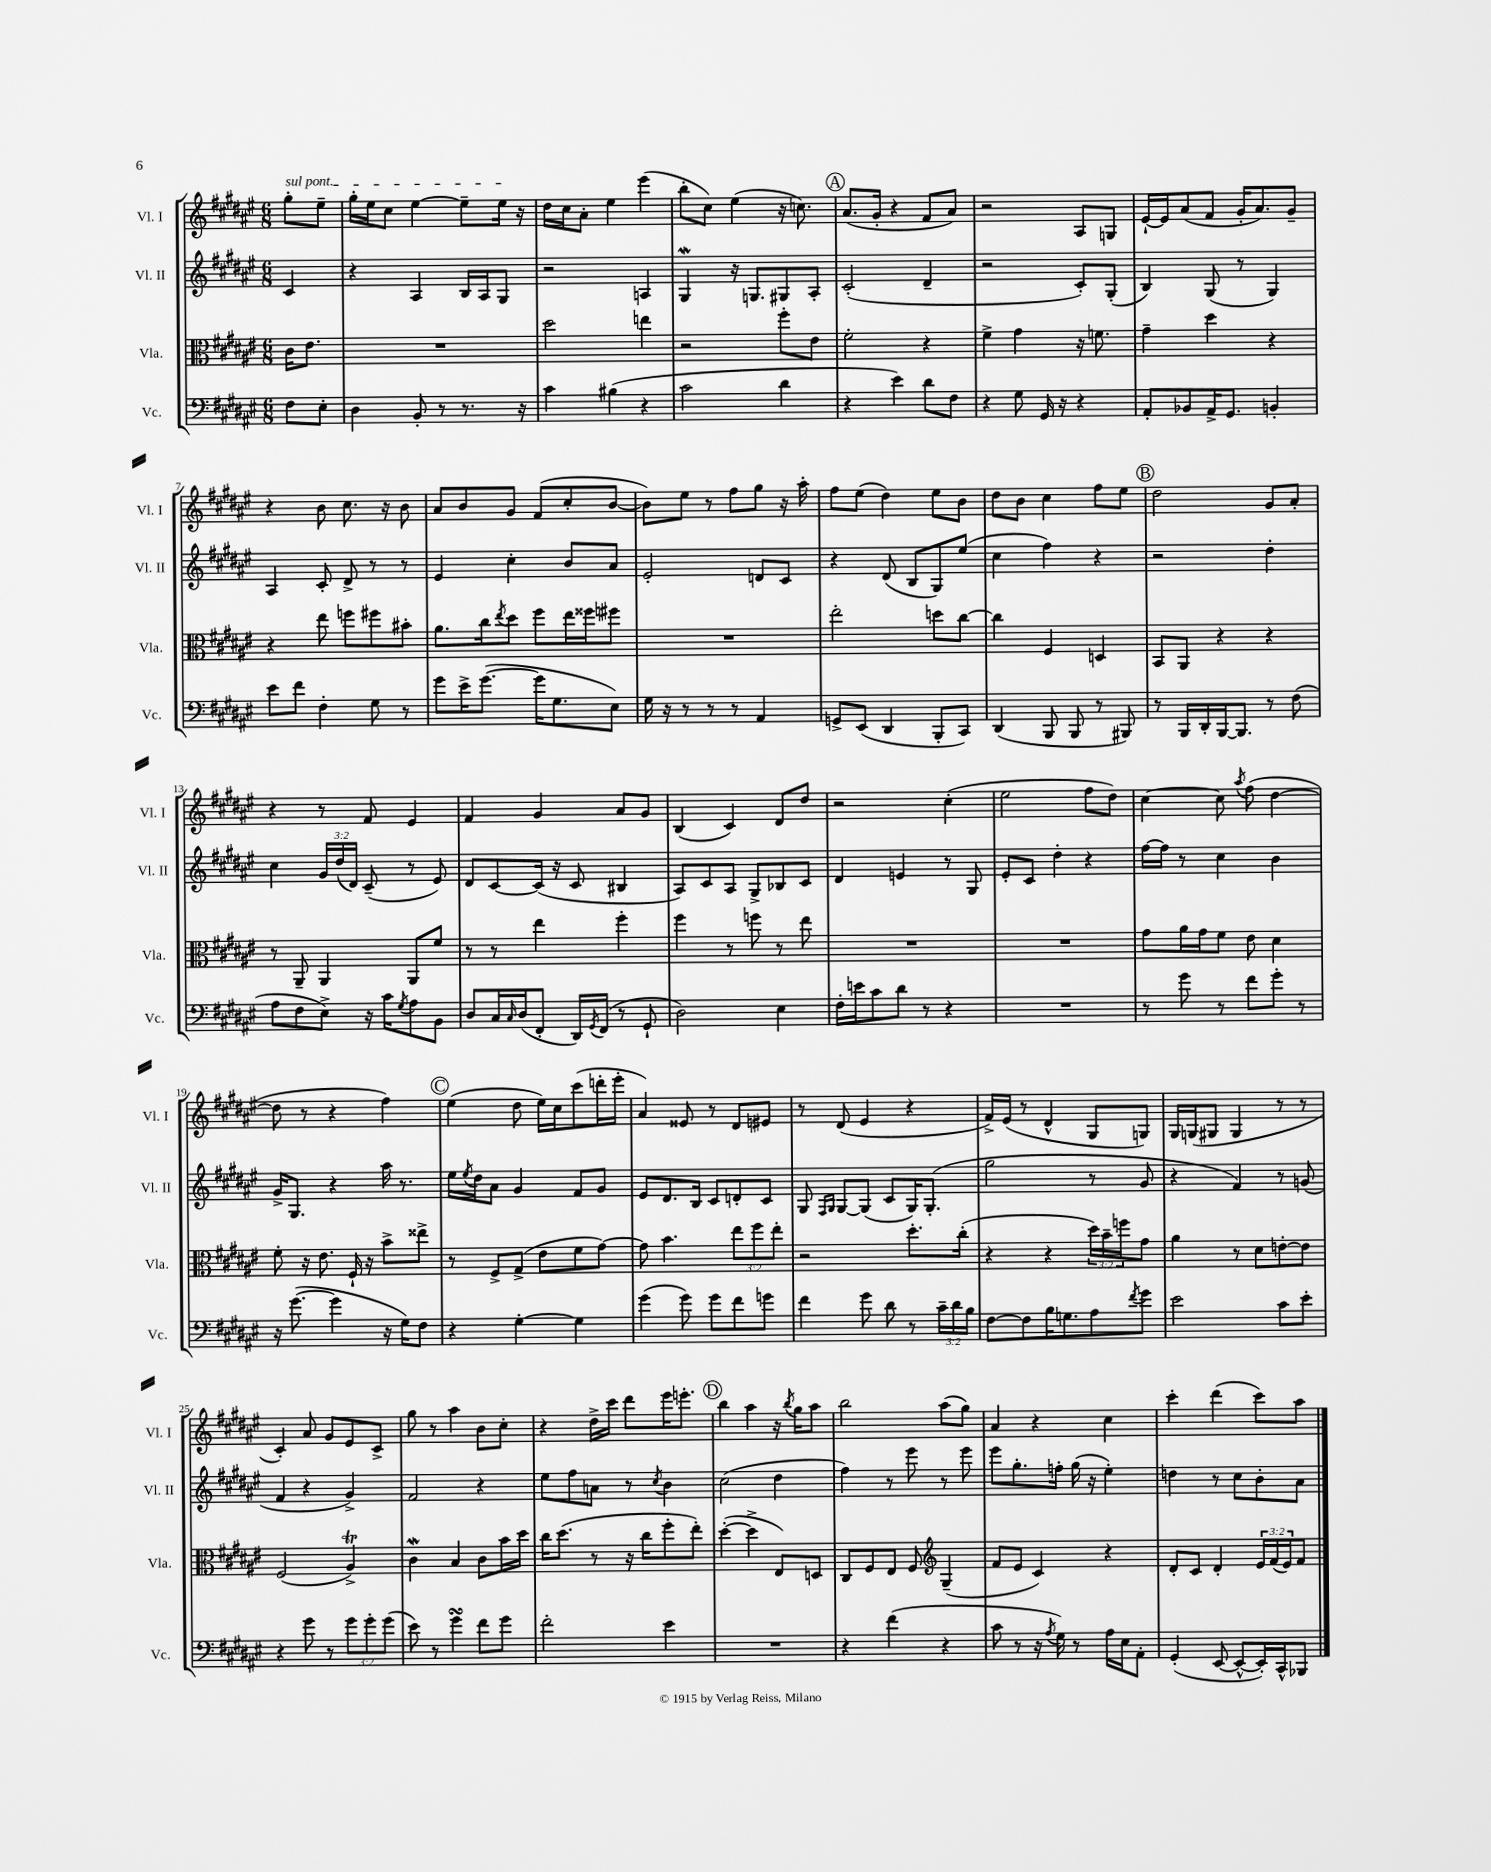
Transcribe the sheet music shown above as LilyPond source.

<<
\new StaffGroup <<
\new Staff = "s0" \with { instrumentName = "Vl. I" shortInstrumentName = "Vl. I" } {
    \clef treble \key fis \major \numericTimeSignature \time 6/8 \partial 4
    \once \override TextSpanner.bound-details.left.text = \markup { \italic "sul pont." } gis''8-.\startTextSpan eis''8-- |
    gis''16-. eis''16 cis''8 eis''4~ eis''8-- eis''16\stopTextSpan r16 |
    dis''16 cis''16 ais'8-. eis''4 eis'''4( |
    b''8-. cis''8) eis''4( r16 c''8.) |
    \mark \markup { \circle "A" } ais'8.( gis'16-. r4 fis'8 ais'8) |
    r2 ais8 g8 |
    eis'16~-! eis'16 ais'8( fis'8 gis'16-. ais'8.) gis'8-- |
    r4 b'8 cis''8. r16 b'8 |
    ais'8 b'8 gis'8 fis'8( cis''8-. b'8~ |
    b'8) eis''8 r8 fis''8 gis''8 r16 ais''16-. |
    fis''8 eis''8( dis''4) eis''8 b'8 |
    dis''8 b'8 cis''4 fis''8 eis''8 |
    \mark \markup { \circle "B" } dis''2 gis'8 ais'8-. |
    r4 r8 fis'8 eis'4 |
    fis'4 gis'4 ais'8 gis'8 |
    b4( cis'4) dis'8 dis''8 |
    r2 cis''4-.( |
    eis''2 fis''8 dis''8) |
    cis''4~ cis''8 \acciaccatura { ais''8 } fis''8( dis''4~ |
    dis''8 r8 r4 fis''4) |
    \mark \markup { \circle "C" } eis''4( dis''8 eis''16) cis''16 cis'''8( d'''16-. eis'''16-. |
    ais'4) eisis'8 r8 dis'8 eis'8 |
    r8 dis'8( eis'4 r4 |
    fis'16->) eis'16( r8 dis'4-^ gis8 g8) |
    gis16 g16( gis8 gis4 r8 r8 |
    cis'4-.) ais'8 gis'8 eis'8 cis'8-> |
    gis''8 r8 ais''4 b'8 cis''8-. |
    r4 dis''16-> cis'''16 dis'''8 eis'''16 e'''8.-. |
    \mark \markup { \circle "D" } b''4 ais''4 r16 \acciaccatura { b''8 } gis''16 ais''8 |
    b''2 ais''8( gis''8) |
    ais'4 r4 cis''4 |
    cis'''4-. dis'''4( cis'''8) ais''8 \bar "|." |
}
\new Staff = "s1" \with { instrumentName = "Vl. II" shortInstrumentName = "Vl. II" } {
    \clef treble \key fis \major \numericTimeSignature \time 6/8 \override Staff.TupletNumber.text = #tuplet-number::calc-fraction-text \partial 4
    cis'4 |
    r4 ais4 b16 ais16 gis8 |
    r2 a4 |
    gis4\mordent r16 g8. gis8 ais8-. |
    \mark \markup { \circle "A" } cis'2-.( dis'4-- |
    r2 cis'8-.) gis8-.( |
    b4) gis8( r8 gis4) |
    ais4 cis'8-. dis'8-> r8 r8 |
    eis'4 cis''4-. b'8 ais'8 |
    eis'2-. d'8 cis'8 |
    r4 dis'8( b8 gis8) eis''8( |
    cis''4 fis''4) r4 |
    \mark \markup { \circle "B" } r2 dis''4-. |
    cis''4 \tuplet 3/2 { gis'16 dis''16( dis'16) } cis'8--( r8 eis'8) |
    dis'8 cis'8~ cis'16( r16 cis'8 bis4 |
    ais8) cis'8 ais8 gis8-> bes8 cis'8 |
    dis'4 e'4 r8 gis8 |
    eis'8-. cis'8 dis''4-. r4 |
    fis''16~ fis''16 r8 cis''4 b'4 |
    gis'16-> gis8. r4 ais''16 r8. |
    \mark \markup { \circle "C" } eis''16 \acciaccatura { eis''8 } dis''16 ais'8 gis'4 fis'8 gis'8 |
    eis'8 dis'8. b16 cis'8 d'8-. cis'8 |
    gis8 \grace { fis16 gis16 } gis8~ gis8( cis'8 gis16) gis8.-.( |
    gis''2 r8 gis'8 |
    r4 fis'4) r8 g'8( |
    fis'4 r4 gis'4->) |
    fis'2 r4 |
    eis''8 fis''8 a'8 r8 \acciaccatura { cis''8 } b'4 |
    \mark \markup { \circle "D" } cis''2( dis''4 |
    fis''4) r8 eis'''8 r8 eis'''8 |
    eis'''8 gis''8.-. f''16-. gis''16( r16 eis''4-.) |
    d''4 r8 cis''8 b'8-. ais'8 \bar "|." |
}
\new Staff = "s2" \with { instrumentName = "Vla." shortInstrumentName = "Vla." } {
    \clef alto \key fis \major \numericTimeSignature \time 6/8 \override Staff.TupletNumber.text = #tuplet-number::calc-fraction-text \partial 4
    cis'16 eis'8. |
    R2. |
    dis''2 e''4 |
    r2 fis''8-. eis'8 |
    \mark \markup { \circle "A" } fis'2-. r4 |
    fis'4-> gis'4 r16 f'8. |
    gis'4-- dis''4 r4 |
    r4 eis''8 f''8 fis''8 bis'8-. |
    ais'8. cis''16 \acciaccatura { eis''8 } dis''8 fis''8 eis''16 fisis''16 fis''8 |
    R2. |
    eis''2-. d''8 cis''8~ |
    cis''4 fis4 d4 |
    \mark \markup { \circle "B" } b,8 ais,8 r4 r4 |
    r8 ais,8-- ais,4 ais,8 fis'8 |
    r8 r8 eis''4 fis''4-. |
    fis''4 r8 f''8 r8 eis''8 |
    R2. |
    R2. |
    gis'8 ais'16 gis'16 fis'8 eis'8 dis'4 |
    fis'8-. r16 eis'8. fis16-! r16 b'8-> eisis''8-> |
    \mark \markup { \circle "C" } r8 fis8-> gis8->( eis'8 fis'8 gis'8~) |
    gis'8 b'4. \tuplet 3/2 { eis''8 fis''8 eis''8-. } |
    r2 dis''8.-. cis''16-.( |
    r4 r4 \tuplet 3/2 { dis''16) b'16-- f''16 } gis'8 |
    ais'4 r8 dis'8 e'8~-. e'8 |
    fis2( ais4->\trill) |
    cis'4\mordent b4 cis'8 b'16 dis''16 |
    cis''16 dis''8.( r8 r16 cis''16 fis''8-. eis''8-.) |
    \mark \markup { \circle "D" } dis''4~-.( dis''4-> eis8) d8 |
    cis8 fis8 eis8 fis8 \clef treble gis4--( |
    fis'8 eis'8 cis'4) r4 |
    dis'8-. cis'8 dis'4-. \tuplet 3/2 { eis'16 fis'16( eis'16) } fis'8 \bar "|." |
}
\new Staff = "s3" \with { instrumentName = "Vc." shortInstrumentName = "Vc." } {
    \clef bass \key fis \major \numericTimeSignature \time 6/8 \override Staff.TupletNumber.text = #tuplet-number::calc-fraction-text \partial 4
    fis8 eis8-. |
    dis4 b,8-. r8 r8. r16 |
    cis'4 bis4( r4 |
    cis'2 dis'4 |
    \mark \markup { \circle "A" } r4 eis'4) dis'8 fis8 |
    r4 gis8 gis,16 r16 r4 |
    ais,8-. bes,8 ais,16-> gis,8. b,4-. |
    eis'8 fis'8 fis4-. gis8 r8 |
    gis'8 eis'16-> gis'8.~( gis'16 gis8. eis8) |
    gis16 r16 r8 r8 r8 ais,4 |
    g,8-> eis,8( dis,4 b,,8-. cis,8) |
    dis,4( b,,8 b,,8 r8 bis,,8) |
    \mark \markup { \circle "B" } r8 b,,16 dis,16-. b,,16~ b,,8. r8 fis8( |
    ais8 fis8 eis8->) r16 cis'16 \acciaccatura { gis8 } ais8 b,8 |
    dis8 cis16 \grace { cis16 } dis16( fis,8-. dis,16) \acciaccatura { gis,8 } fis,16( r8 gis,8-! |
    dis2) eis4 |
    fis16-. e'16 cis'8 dis'8 r8 r4 |
    R2. |
    r8 gis'8 r8 fis'8 gis'8-. r8 |
    r16 gis'8.~( gis'4 r16 gis16) fis8 |
    \mark \markup { \circle "C" } r4 gis4~-. gis4 |
    gis'4( gis'8) gis'8 fis'8 g'8 |
    fis'4 gis'8 dis'8 r8 \tuplet 3/2 { cis'16-- dis'16 b16 } |
    fis8~ fis8 b16 g8. ais8 \acciaccatura { fis'8 } gis'8 |
    eis'2 cis'8 eis'8-. |
    r4 gis'8 r8 \tuplet 3/2 { gis'8 gis'8-. gis'8( } |
    eis'8) r8 gis'4\turn fis'8 gis'8 |
    fis'2-. eis'4 |
    \mark \markup { \circle "D" } R2. |
    r4 fis'4( r4 |
    cis'8 r8 r16 \acciaccatura { ais8 } gis16) r8 ais16 eis16 ais,8-. |
    gis,4-.( eis,8~ eis,8~-^ eis,16-.) cis,16-^ bes,,8 \bar "|." |
}
>>
>>
